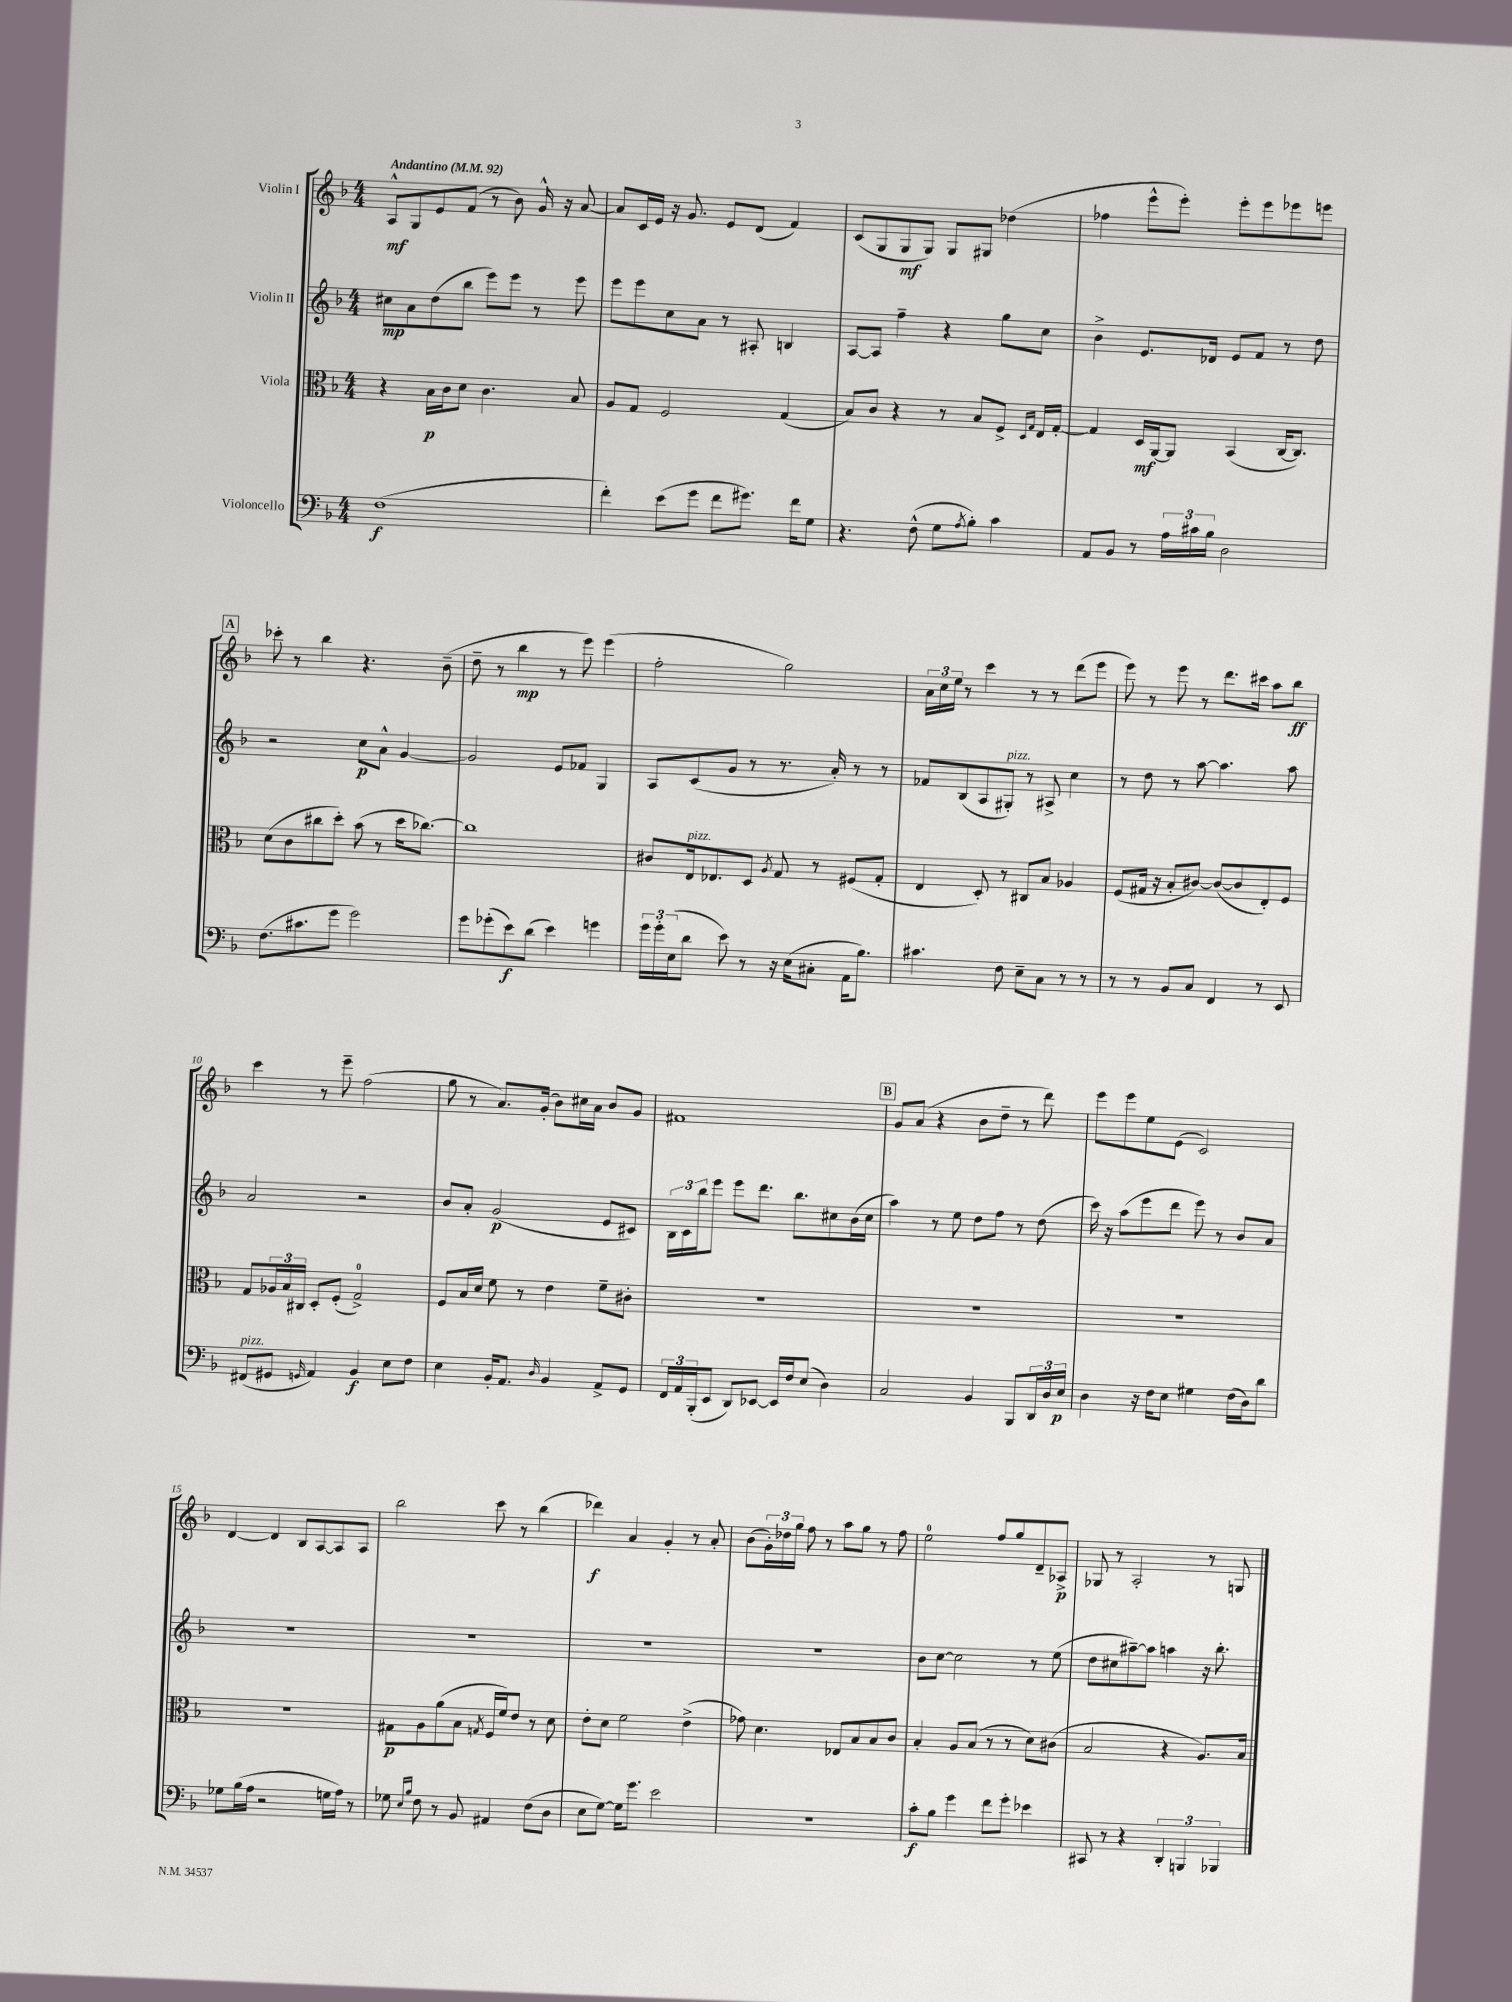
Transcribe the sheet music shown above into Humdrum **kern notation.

**kern	**kern	**kern	**kern
*staff4	*staff3	*staff2	*staff1
*clefF4	*clefC3	*clefG2	*clefG2
*k[b-]	*k[b-]	*k[b-]	*k[b-]
*M4/4	*M4/4	*M4/4	*M4/4
*MM92	*MM92	*MM92	*MM92
(1F	4r	8cc#	8A^^
.	.	8a	8G
.	16B-	(8dd	8e
.	16c	.	.
.	8d	8bb-	(8f
.	4.c	8eee)	8r
.	.	8eee	8b-)
.	.	8r	16g^^
.	.	.	16r
.	8B-	8eee	[8a
=	=	=	=
4f')	8A	8eee	8a]
.	8G	8eee	16c
.	.	.	16e
(8e	2F	8cc	16r
.	.	.	8.g
8g	.	8a	.
8f	.	8r	8e
8.g#)	.	8A#'	(8d
.	(4G	4B	4f)
16f	.	.	.
8G	.	.	.
=	=	=	=
4.r	8B-)	[8A	(8c
.	8c	8A]	8G
.	4r	4ff~	8G
(8F^^	.	.	8G)
8G	8r	4r	8G
8qA	.	.	.
8B-')	8B-	.	8G#
4c	8F^	8gg	(4dd-
.	16qqD	.	.
.	16qqG	.	.
.	16E	8cc	.
.	[16G'	.	.
=	=	=	=
8AA	4G]	4b-^	4ff-
8BB-	.	.	.
8r	16D	8.e	8eee^^
.	[16AA	.	.
24A	8AA]	.	8eee')
24c#	.	.	.
.	.	16d-	.
24B-	.	.	.
2D	(4BB-	8e	8eee'
.	.	8f	8eee
.	[16C	8r	8eee-
.	8.C])	.	.
.	.	8dd	8eee
=	=	=	=
(8.F	(8d	2r	8ccc-'
.	8c	.	8r
8.c#	.	.	.
.	8cc#	.	4bb-
8g	8dd')	.	.
2g)	(8b-	8cc	4.r
.	8r	8a^^	.
.	16dd	[4g	.
.	[8.cc-)	.	.
.	.	.	(8b-~
=	=	=	=
8g	1cc-]	2g]	8dd~
(8g-'	.	.	8r
8e)	.	.	4bb-
(8d	.	.	.
4e)	.	8e	8r
.	.	8f-	8eee)
4g	.	4G	(4eee
=	=	=	=
24g	8c#	8A	2ff'
24g'	.	.	.
(24E	.	.	.
8d	16E	(8c	.
.	8.E-	.	.
8e)	.	8g	.
8r	8D	8r	.
.	8qA	.	.
16r	8G	8.r	2gg)
(16E	.	.	.
8C#'	8r	.	.
.	.	16a')	.
16AA	(8F#	8r	.
8.B-)	.	.	.
.	8G'	8r	.
=	=	=	=
4.c#	4E	8f-	24a
.	.	.	24cc
.	.	.	24ee
.	.	(8B-	8r
.	8D')	8A	4ccc
8F	8r	8G#')	.
8E~	8C#	8r	8r
8C	8B-	8A#^	8r
8r	4A-	4cc	(8ddd
8r	.	.	8eee
=	=	=	=
8r	(8F	8r	8eee)
8r	16G#	8dd	8r
.	16r	.	.
8BB-	8B-'	8r	8eee
8C	[8c#)	[8aa	8r
4FF	(8c#_	4.aa]	8.ddd
.	8c#]	.	.
.	.	.	16ccc#
8r	8E')	.	8aa
8EE	8F	8aa	8bb-
=	=	=	=
(8FF#	8G	2a	4ccc
8GG#	24A-	.	.
.	24B-	.	.
.	24C#	.	.
16qqGG	.	.	.
4AA)	8D'	.	8r
.	(8F'	.	8eee~
4BB-	2G^)	2r	(2ff
8E	.	.	.
8F	.	.	.
=	=	=	=
4E	8F	8b-	8gg
.	16B-	8a'	8r
.	16d	.	.
16BB-'	8f	(2g	8.a)
8.AA	.	.	.
.	8r	.	.
.	.	.	(16g'
16qqD	.	.	.
4BB-	4e	.	8b-)
.	.	.	16cc#
.	.	.	16a
8AA^	8f~	8e	8b-
8GG	8c#'	8c#)	8g
=	=	=	=
24FF	1r	24B-	1f#
24AA	.	24c	.
(24BBB-'	.	24bb-	.
8EE	.	8eee	.
8DD)	.	8eee	.
[8EE-	.	8.ddd	.
16EE-]	.	.	.
16F	.	8.bb-	.
(8E	.	.	.
4D)	.	8cc#	.
.	.	(16b-	.
.	.	16cc#	.
=	=	=	=
2C	1r	4aa)	8g
.	.	.	(8a
.	.	8r	4r
.	.	8ee	.
4BB-	.	8dd	8b-
.	.	8ff	8dd~
8BBB-	.	8r	8r
24DD	.	(8dd	8ddd)
24D	.	.	.
24E	.	.	.
=	=	=	=
4D	1r	16ccc)	8eee
.	.	16r	.
.	.	(8aa	8eee
16r	.	8eee	8ee
16F	.	.	.
8E	.	8ddd	(8e
4G#	.	8eee)	2c)
.	.	8r	.
(16F	.	8b-	.
16D)	.	.	.
8d	.	8a	.
=	=	=	=
8G-	1r	1r	[4d
(16B-	.	.	.
16A	.	.	.
2r	.	.	4d]
.	.	.	8B-
.	.	.	[8A
16G	.	.	8A]
16A)	.	.	.
8r	.	.	8A
=	=	=	=
8G-	8G#	1r	2bb-
16qqE	.	.	.
16qqB-	.	.	.
8F	8A	.	.
8r	(8a	.	.
8BB-	8B-	.	.
.	8qG	.	.
4AA#	16F	.	8ccc
.	16f)	.	.
.	8e	.	8r
(8F	8r	.	(4bb-
8D	8d	.	.
=	=	=	=
8E	8e'	1r	4ddd-)
[8G)	8d	.	.
16G]	2f	.	4a
8.g	.	.	.
2e	.	.	4g'
.	(4e^	.	8r
.	.	.	8a'
=	=	=	=
1r	8g-)	1r	(8b-
.	4.d	.	24g')
.	.	.	24dd-
.	.	.	24gg
.	.	.	8ff
.	.	.	8r
.	8E-	.	8aa
.	8B-	.	8gg
.	8B-	.	8r
.	8c	.	8ff
=	=	=	=
8c'	4B-'	8b-	2ee
8B-	.	[8cc	.
4g	8A	2cc]	.
.	(8B-	.	.
8f	8r	.	8ff
8g'	8r	.	8gg
4e-	8d)	8r	8d~
.	(8c#	(8ee	8A-^
=	=	=	=
8CC#	2B-	8dd	8G-
8r	.	8cc#	8r
4r	.	[8aa#~)	2A'
.	.	8aa#]	.
6DD'	4r	4aa	.
6BBB	.	.	.
.	8.A)	16r	8r
.	.	8.bb-'	.
6BBB-	.	.	.
.	.	.	8G
.	16B-	.	.
==	==	==	==
*-	*-	*-	*-
